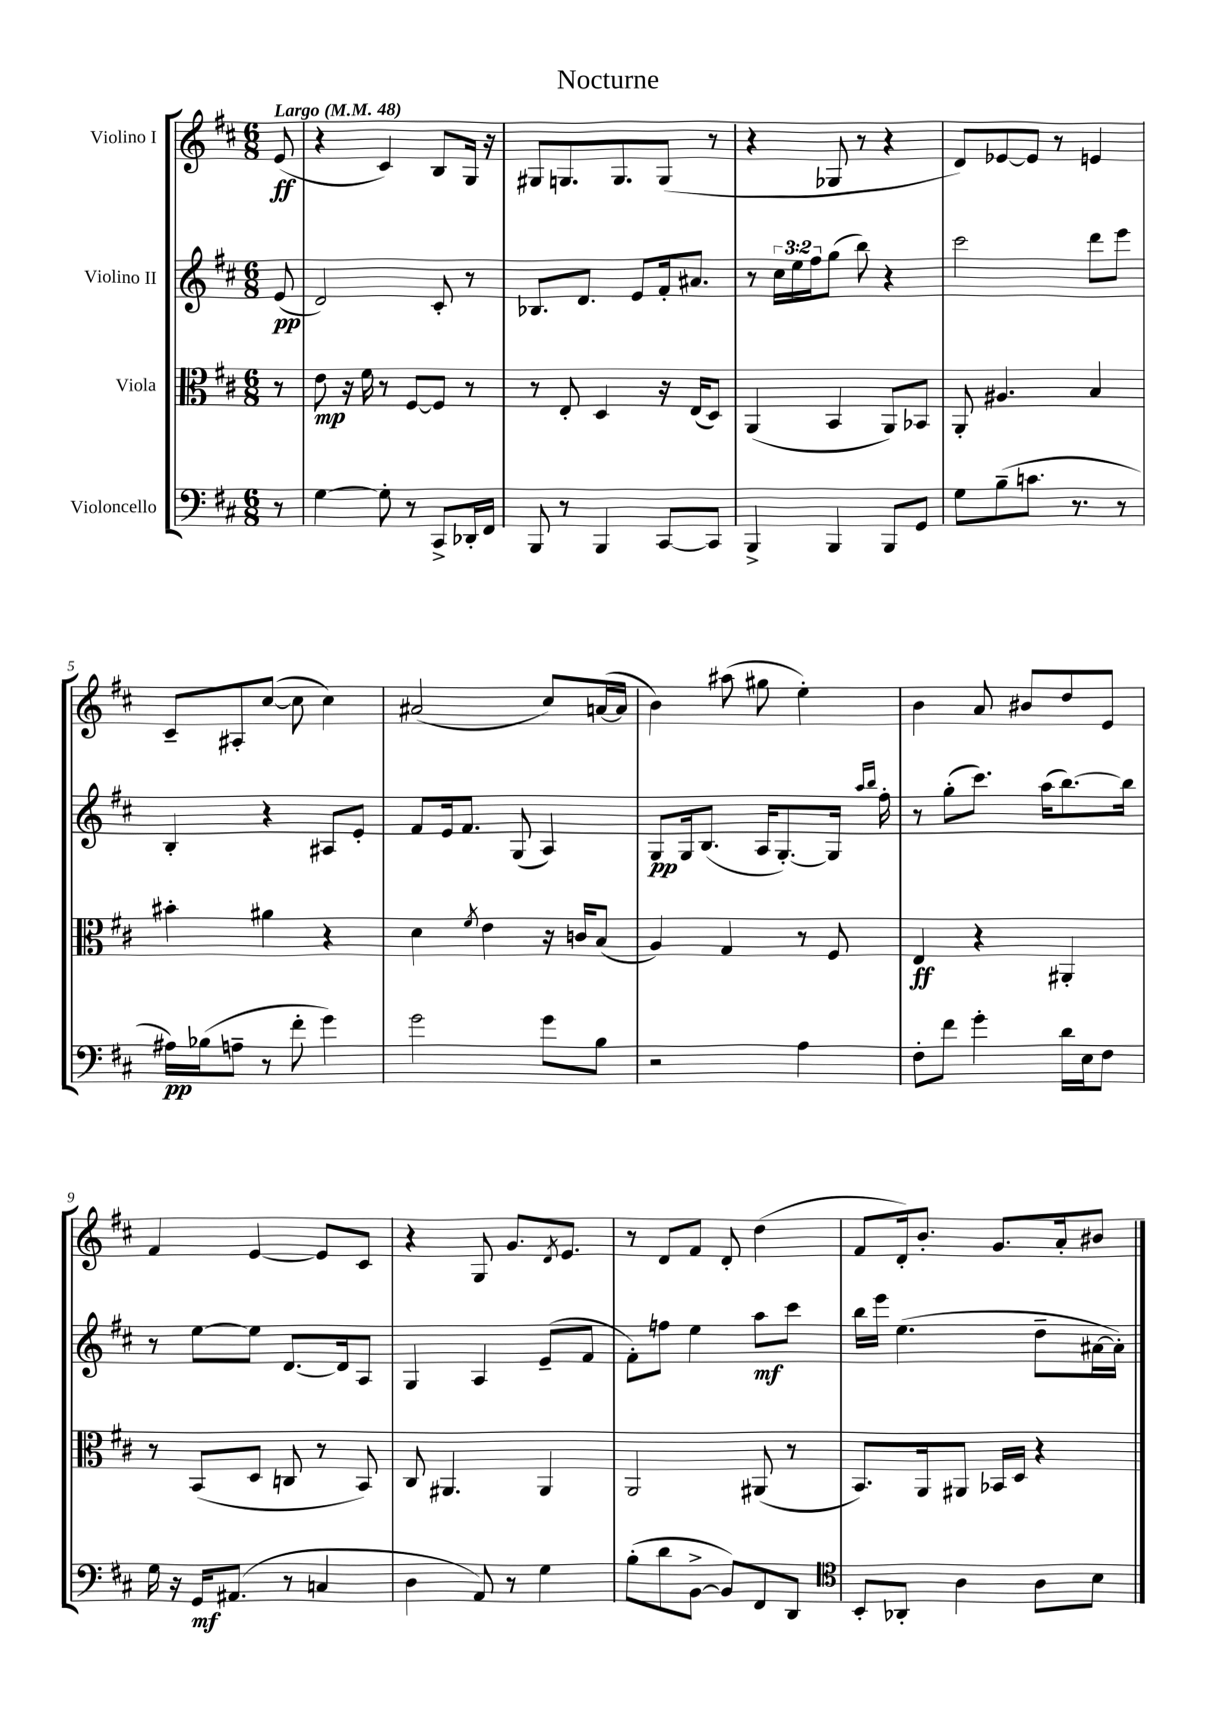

**kern	**kern	**kern	**kern
*staff4	*staff3	*staff2	*staff1
*clefF4	*clefC3	*clefG2	*clefG2
*k[f#c#]	*k[f#c#]	*k[f#c#]	*k[f#c#]
*M6/8	*M6/8	*M6/8	*M6/8
*MM48	*MM48	*MM48	*MM48
8r	8r	(8e	(8e
=	=	=	=
[4G	8e	2d)	4r
.	16r	.	.
.	16f#	.	.
8G']	8r	.	4c#)
8r	[8F#	.	.
8CC#^	8F#]	8c#'	8B
16DD-'	8r	8r	16G
16FF#	.	.	16r
=	=	=	=
8BBB	8r	8.B-	8G#
8r	8E'	.	8.G
.	.	8.d	.
4BBB	4D	.	.
.	.	.	8.G
.	.	8e	.
[8CC#	16r	16f#'	(8G
.	(16E	8.a#	.
8CC#]	8D)	.	8r
=	=	=	=
4BBB^	(4AA	8r	4r
.	.	24cc#	.
.	.	24ee	.
.	.	24ff#	.
4BBB	4BB	(8gg	8G-
.	.	8bb)	8r
8BBB	8AA)	4r	4r
8GG	8BB-	.	.
=	=	=	=
8G	8AA'	2ccc#	8d)
(8B~	4.A#	.	[8e-
8.c	.	.	8e-]
.	.	.	8r
8.r	.	.	.
.	4B	8ddd	4e
8r	.	8eee	.
=	=	=	=
16A#)	4b#'	4B'	8c#~
(16B-	.	.	.
8A~	.	.	8A#'
8r	4a#	4r	([8cc#
8f#'	.	.	8cc#]
4g)	4r	8A#	4cc#)
.	.	8e'	.
=	=	=	=
2g	4d	8f#	(2a#
.	.	16e	.
.	.	8.f#	.
.	8qf#	.	.
.	4e	.	.
.	.	(8G	.
8g	16r	4A)	8cc#)
.	16c	.	.
8B	(8B	.	([16a
.	.	.	16a]
=	=	=	=
2r	4A)	8G	4b)
.	.	16G	.
.	.	(8.B	.
.	4G	.	(8aa#
.	.	16A	8gg#
.	.	[8.G')	.
4A	8r	.	4ee')
.	8F#	16G]	.
.	.	16qqaa	.
.	.	16qqbb	.
.	.	16ff#'	.
=	=	=	=
8F#'	4E	8r	4b
8f#	.	(8gg'	.
4g'	4r	8.ccc#)	8a
.	.	.	8b#
.	.	(16aa	.
16d	4AA#'	[8.bb)	8dd
16E	.	.	.
8F#	.	.	8e
.	.	16bb]	.
=	=	=	=
16G	8r	8r	4f#
16r	.	.	.
16GG	(8BB	[8ee	.
(8.AA#	.	.	.
.	8D	8ee]	[4e
8r	8C	[8.d	.
4C	8r	.	8e]
.	.	16d]	.
.	8BB)	8A	8c#
=	=	=	=
4D	8C#	4G	4r
.	4.AA#	.	.
8AA)	.	4A	8G
8r	.	.	8.g
4G	4AA#	(8e~	.
.	.	.	8qd
.	.	.	8.e
.	.	8f#	.
=	=	=	=
(8B'	2AA	8f#')	8r
8d	.	8ff	8d
[8BB^	.	4ee	8f#
8BB])	.	.	8d'
8FF#	(8AA#	8aa	(4dd
8DD	8r	8ccc#	.
=	=	=	=
*clefC4	*	*	*
8BB'	8.BB)	16bb	8f#
.	.	16eee	.
8AA-'	.	(4.ee	16d')
.	16AA	.	8.b'
4A	8AA#	.	.
.	16BB-	.	8.g
.	16D	.	.
8A	4r	8dd~	.
.	.	.	16a'
8B	.	[16a#	8b#
.	.	16a#'])	.
==	==	==	==
*-	*-	*-	*-
